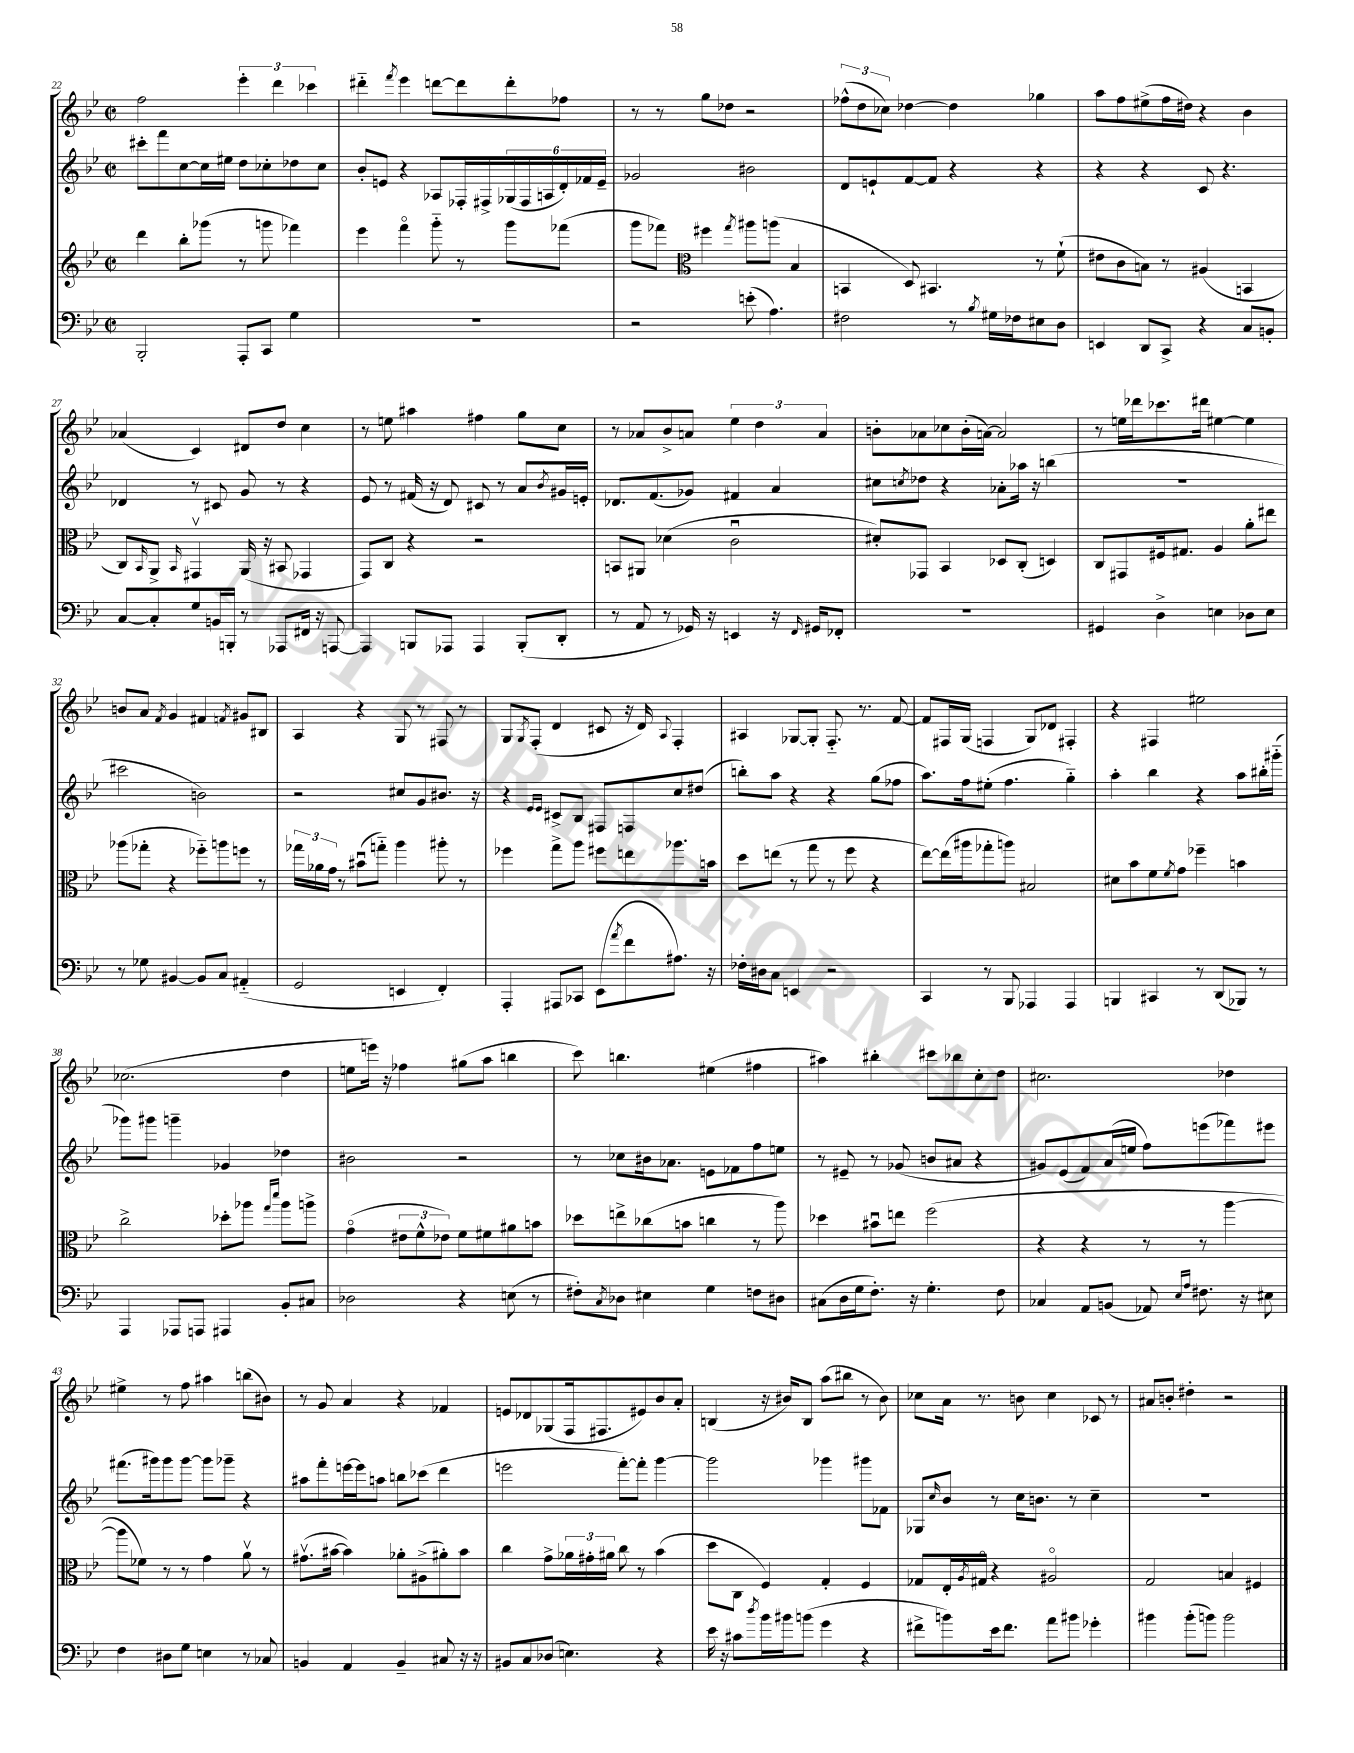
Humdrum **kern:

**kern	**kern	**kern	**kern
*part4	*part3	*part2	*part1
*staff4	*staff3	*staff2	*staff1
*clefF4	*clefG2	*clefG2	*clefG2
*k[b-e-]	*k[b-e-]	*k[b-e-]	*k[b-e-]
*M2/2	*M2/2	*M2/2	*M2/2
*met(c|)	*met(c|)	*met(c|)	*met(c|)
=22	=22	=22	=22
2BBB-'/	4ddd\	8ccc#X'\L	2ff\
.	.	8fff\	.
.	8bb-'\L	[8cc\	.
.	(8ggg-X\J	16cc\L]	.
.	.	16ee#X\JJ	.
8AAA'/L	8r	8dd\L	6eee-'\
8CC/J	8gggn\	8cc-X'\	.
.	.	.	6ddd\
4G\	4fff-X\)	8dd-X\	.
.	.	.	6ccc-X\
.	.	8cc-\J	.
=23	=23	=23	=23
1r	4eee-\	8b-'/L	4ddd#X\
.	.	8en/J	.
.	.	.	8qfff/
.	4fff\	4r	4eee-\
.	8ggg\	8A-X/L	[8dddn\L
.	8r	16F-X'/L	8ddd\]
.	.	16F#X^/	.
.	8ggg\L	(24G-X/	8ddd'\
.	.	24F#/	.
.	.	24An/	.
.	(8fff-X\J	24d'/)	8ff-X\J
.	.	24f-X/	.
.	.	24e~/JJ	.
=24	=24	=24	=24
2r	8ggg\L	2g-X/	8r
.	8fff-X\J)	.	8r
*	*clefC3	*	*
.	4ff#X\	.	8gg\L
.	.	.	8dd-X\J
.	8qgg/	.	.
(8en'\	8aa#X\L	2b#X\	2r
4.A\)	(8aan\J	.	.
.	4B-/	.	.
=25	=25	=25	=25
2F#X\	4BBn/	8d/L	(12ff-X^^\L
.	.	.	12dd\
.	.	8en`/	.
.	.	.	12cc-X\J)
.	8D/)	[8f/	[4dd-X\
.	4.BB#X/	8f/J]	.
8r	.	4r	4dd-\]
8qB-/	.	.	.
16G#X\LL	.	.	.
16F-X\J	.	.	.
8E#X\	8r	4r	4gg-X\
8D\J	(8f`\	.	.
=26	=26	=26	=26
4EEn/	8e#X\L	4r	8aa\L
.	8c\	.	8ff\
8DD/L	8Bn\J)	4r	(8ee#X^\
8CC^/J	8r	.	16ff\L
.	.	.	16dd#X\JJ)
4r	(4A#X/	8c/	4r
.	.	4.r	.
8C/L	4BBn/	.	4b-\
8BBn'/J	.	.	.
!!LO:LB:g=z
=27	=27	=27	=27
[8C/L	8C/L)	4d-X/	(4a-X/
.	16qqBB-/	.	.
8C'/]	8AA^/J	.	.
.	16qqBB-/	.	.
8G/	4GG#Xv/	8r	4c/)
16BBn/L	.	8c#X/	.
16BBBn'/JJ	.	.	.
8r	(16AA/	8g/	8d#X/L
.	16r	.	.
8AAA-X/L	8BB#X/	8r	8dd/J
16FF#X/Jk	4GG-X/	4r	4cc\
16r	.	.	.
[8AAAn/	.	.	.
=28	=28	=28	=28
4AAA/]	8GG/L)	8e-/	8r
.	8C/J	8r	8een\
8BBBn/L	4r	(16f#X/	4aa#X\
.	.	16r	.
8AAA-X/J	.	8d/)	.
4AAA-/	2r	8c#X/	4ff#X\
.	.	8r	.
(8BBB'/L	.	8a/L	8gg\L
.	.	8qb-/	.
8DD'/J	.	16g#X/L	8cc\J
.	.	16en'/JJ	.
=29	=29	=29	=29
8r	8BBn/L	8.d-X/L	8r
8AA/	8AA#X/J	.	8a-X/L
.	.	(8.f/	.
8r	(4d-X\	.	8b-^/
16GG-X/)	.	8g-X/J)	8an/J
16r	.	.	.
4EEn/	2cu\	4f#X/	6ee-\
.	.	.	6dd\
16r	.	4a/	.
16qqFF/	.	.	.
16GG#X/KL	.	.	.
.	.	.	6a/
8FF-X'/J	.	.	.
=30	=30	=30	=30
1r	8d#X'/L)	8cc#X\L	8bn'\L
.	.	8qccn/	.
.	8GG-X/J	8dd-X\J	8a-X\
.	4BB-/	4r	8cc-X\
.	.	.	(16b'\L
.	.	.	[16an\JJ)
.	8D-X/L	8a-X'\L	2a/]
.	(8C'/J	16aa-X\Jk	.
.	.	16r	.
.	4Dn/)	(4bbn\	.
=31	=31	=31	=31
4GG#X/	8C/L	1r	8r
.	8GG#X/	.	16een\LL
.	.	.	16ddd-X\J
4D^\	16F#X/k	.	8.ccc-X\
.	8.G#X/J	.	.
.	.	.	16ddd#X\Jk
4En\	4A/	.	[4ee#X\
8D-X\L	8a'\L	.	4ee#\]
8E\J	8ee#X\J	.	.
!!LO:LB:g=z
=32	=32	=32	=32
8r	(8aa-X\L	2ccc#X\	8bn/L
8G-X\	8gg-X'\J	.	8a/J
.	.	.	8qf/
[4BB#X/	4r	.	4g/
8BB#/L]	8ff-X\L)	2bn\)	4f#X/
8C/J	8aan\	.	.
.	.	.	8qfn/
(4AA#X/	8ffn\J	.	8g#X/L
.	8r	.	8B#X/J
=33	=33	=33	=33
2GG/	24gg-X\LL	2r	4A/
.	24a-X\	.	.
.	24g\JJ	.	.
.	8r	.	.
.	(8b#Xu\L	.	4r
.	8ggn\J)	.	.
4EEn/	4aa\	8cc#X/L	8G/
.	.	8g/	8r
4FF'/)	8aa#X'\	8.b#X/J	8F#X/
.	8r	.	8r
.	.	16r	.
=34	=34	=34	=34
4AAA'/	4ff-X\	4r	8G/L
.	.	.	8qG/
.	.	.	(8F'/J
.	.	16qqe-/LL	.
.	.	16qqe-/JJ	.
8AAA#X/L	8gg^\L	8c#X^/L	4d/
8CC-X/J	8aa\J	8B-/J	.
(8EE-\L	8ff#X\L	8F#X/L	8c#X/
8qa/	.	.	.
8f\	8een\	8Fn/	16r
.	.	.	16d/)
.	.	.	8qqA/
8.A#X\J)	8.aa-X\	8cc/	4F'/
.	.	(8dd#X/J	.
16r	16bn\Jk	.	.
=35	=35	=35	=35
16F-X'\LL	8dd\L	8bbn'\L)	4A#X/
16D#X\J	.	.	.
8C\J	(8een\J	8aa\J	.
4EEn/	8r	4r	[8G-X/L
.	8gg\	.	8G-'/J]
2r	8r	4r	8.F/
.	8ff\	.	.
.	.	.	8.r
.	4r	(8gg\L	.
.	.	8ff-X\J	[8f/
=36	=36	=36	=36
4CC/	[8ee-\L)	8.aa\L)	8f/L]
.	(16ee-\L]	.	16F#X/L
.	16aa#X\J	16ff\k	(16G/JJ
8r	8gg-X'\	(8ee#X'\J	4Fn/
8BBB-/	8aan\J)	4.ff\	.
4AAA-X/	2B#X/	.	8G/L)
.	.	.	8d-X/J
4AAA-/	.	4gg\)	4F#X'/
=37	=37	=37	=37
4BBBn/	8d#X\L	4aa'\	4r
.	8b-\	.	.
4CC#X/	8f\	4bb-\	4F#X/
.	8qf/	.	.
.	8g\J	.	.
8r	4ff-X~\	4r	2ee#X\
(8DD/L	.	.	.
8BBB-X/J)	4bn\	8aa\L	.
8r	.	16bb#X'\L	.
.	.	(16ggg#X\JJ	.
!!LO:LB:g=z
=38	=38	=38	=38
4AAA/	2cc^\	8ggg-X\L)	(2.cc-X\
.	.	8ggg#X\J	.
8AAA-X/L	.	4gggn~\	.
8AAAn/J	.	.	.
4AAA#X/	8dd-X'\L	4g-X/	.
.	8aa-X\J	.	.
.	16qqgg/LL	.	.
.	16qqddd/JJ	.	.
8BB-'/L	8aa-\L	4dd-X\	4dd\
8C#X/J	8aan^\J	.	.
=39	=39	=39	=39
2D-X\	(4g\	2b#X\	8een\L
.	.	.	16eeen\Jk)
.	.	.	16r
.	12e#X\L	.	4ff-X\
.	12f^^\	.	.
.	12e-X\J)	.	.
4r	8f\L	2r	(8gg#X\L
.	8f#X\	.	8aa\J
(8En\	8a#X\	.	4bbn\
8r	8bn\J	.	.
=40	=40	=40	=40
8F#X'\L)	8dd-X\L	8r	8ccc\)
8qC/	.	.	.
8D-X\J	8een^\	8cc-X\L	4.bbn\
4E#X\	(8cc-X\	16b#X\k	.
.	.	8.a-X\J	.
.	8bn\J	.	.
4G\	4ccn\	8en\L	(4ee#X\
.	.	8f-X\	.
8Fn\L	8r	8ff\	4ff#X\
8D#X\J	8aa\)	8een\J	.
=41	=41	=41	=41
(8C#X\L	4dd-X\	8r	4aa#X\)
16D\L	.	8e#X~/	.
16G\J	.	.	.
8.F'\J)	8b#Xu\L	8r	4bb#X'\
.	8een\J	(8g-X/	.
16r	.	.	.
4.G'\	(2ff\	8bn/L	8ccc#X\L
.	.	8a#X/J	8bb-X\
.	.	4r	8cc'\
8F\	.	.	8dd\J
=42	=42	=42	=42
4C-X/	4r	8g#X/L)	2.cc#X\
.	.	(8e-/	.
8AA/L	4r	8f/)	.
(8BBn/J	.	(16a/L	.
.	.	16een/JJ	.
8AA-X/)	8r	8ff\L)	.
16qqE-/LL	.	.	.
16qqA/JJ	.	.	.
8.F#X\	8r	(8eeen\	.
.	[4aa\	8fff-X\)	4dd-X\
16r	.	.	.
8E#X\	.	8eee#X\J	.
!!LO:LB:g=z
=43	=43	=43	=43
4F\	8aa\L]	(8.fff#X\L	4ee#X^\
.	8f-X\J)	.	.
.	.	16ggg#X\k)	.
8D#X\L	8r	8ggg#\	8r
8G\J	8r	[8ggg#\J	8ff\
4En\	4g\	8ggg#\L]	4aa#X\
.	.	8ggg-X~\J	.
8r	8av\	4r	(8bbn\L
8C-X/	8r	.	8b#X\J)
=44	=44	=44	=44
4BBn/	(8.g#Xv\L	8aa#X\L	8r
.	.	8fff'\	8g/
.	[16b#X\Jk	.	.
4AA/	4b#\])	[16eeen\L	4a/
.	.	16eee\J]	.
.	.	8aan\J	.
4BB~/	8a-X'\L	8bbn\L	4r
.	(8A#X^\	(8ccc-X\J	.
8C#X/	8a#X'\)	4ddd\	4f-X/
16r	8b#\J	.	.
16r	.	.	.
=45	=45	=45	=45
8BB#X/L	4cc\	2eeen\	8en/L
8C/	.	.	8d-X/
(8D-X/J	8g^\L	.	(8G-X/
4.En\)	24a-X\L	.	16F/k
.	24g#X'\	.	.
.	.	.	8.F#X/
.	24a#X\JJ	.	.
.	8cc\	[8fff'\L)	.
.	8r	8fff'\J]	8e#X/)
4r	(4b-\	[4ggg\	8b-/
.	.	.	8a'/J
=46	=46	=46	=46
16e-\	8dd\L	2ggg\]	(4Bn/
16r	.	.	.
8c#X\L	8C\J	.	.
8qdd/	.	.	.
16b-\L	4F/)	.	16r
16b#X\J	.	.	16b#X/KL)
(8bn\J	.	.	8B/J
4g\	4G'/	4ggg-X\	(8aa\L
.	.	.	8bb#X\J
4r	4F/	8ggg#X\L	8r
.	.	8f-X\J	8b#\)
=47	=47	=47	=47
8f#X^\L	8G-X/L	8G-X/L	8cc-X\L
.	.	16qqcc/	.
8bn\)	16E-'/L	8b-/J	16a\Jk
.	8qA/	.	.
.	16G#X/JJ	.	8.r
16e-\k	4r	8r	.
8.f#\J	.	.	.
.	.	16cc\KL	8bn\
.	.	8.bn\J	.
8a\L	2A#X/	.	4cc-\
8b#X\J	.	8r	.
4g-X'\	.	4cc~\	8c-X/
.	.	.	8r
=48	=48	=48	=48
4b#X\	2G/	1r	8a#X/L
.	.	.	8bn'/J
(8b#'\L	.	.	4dd#X'\
8bn\J)	.	.	.
2b\	4Bn/	.	2r
.	4F#X/	.	.
==	==	==	==
*-	*-	*-	*-
